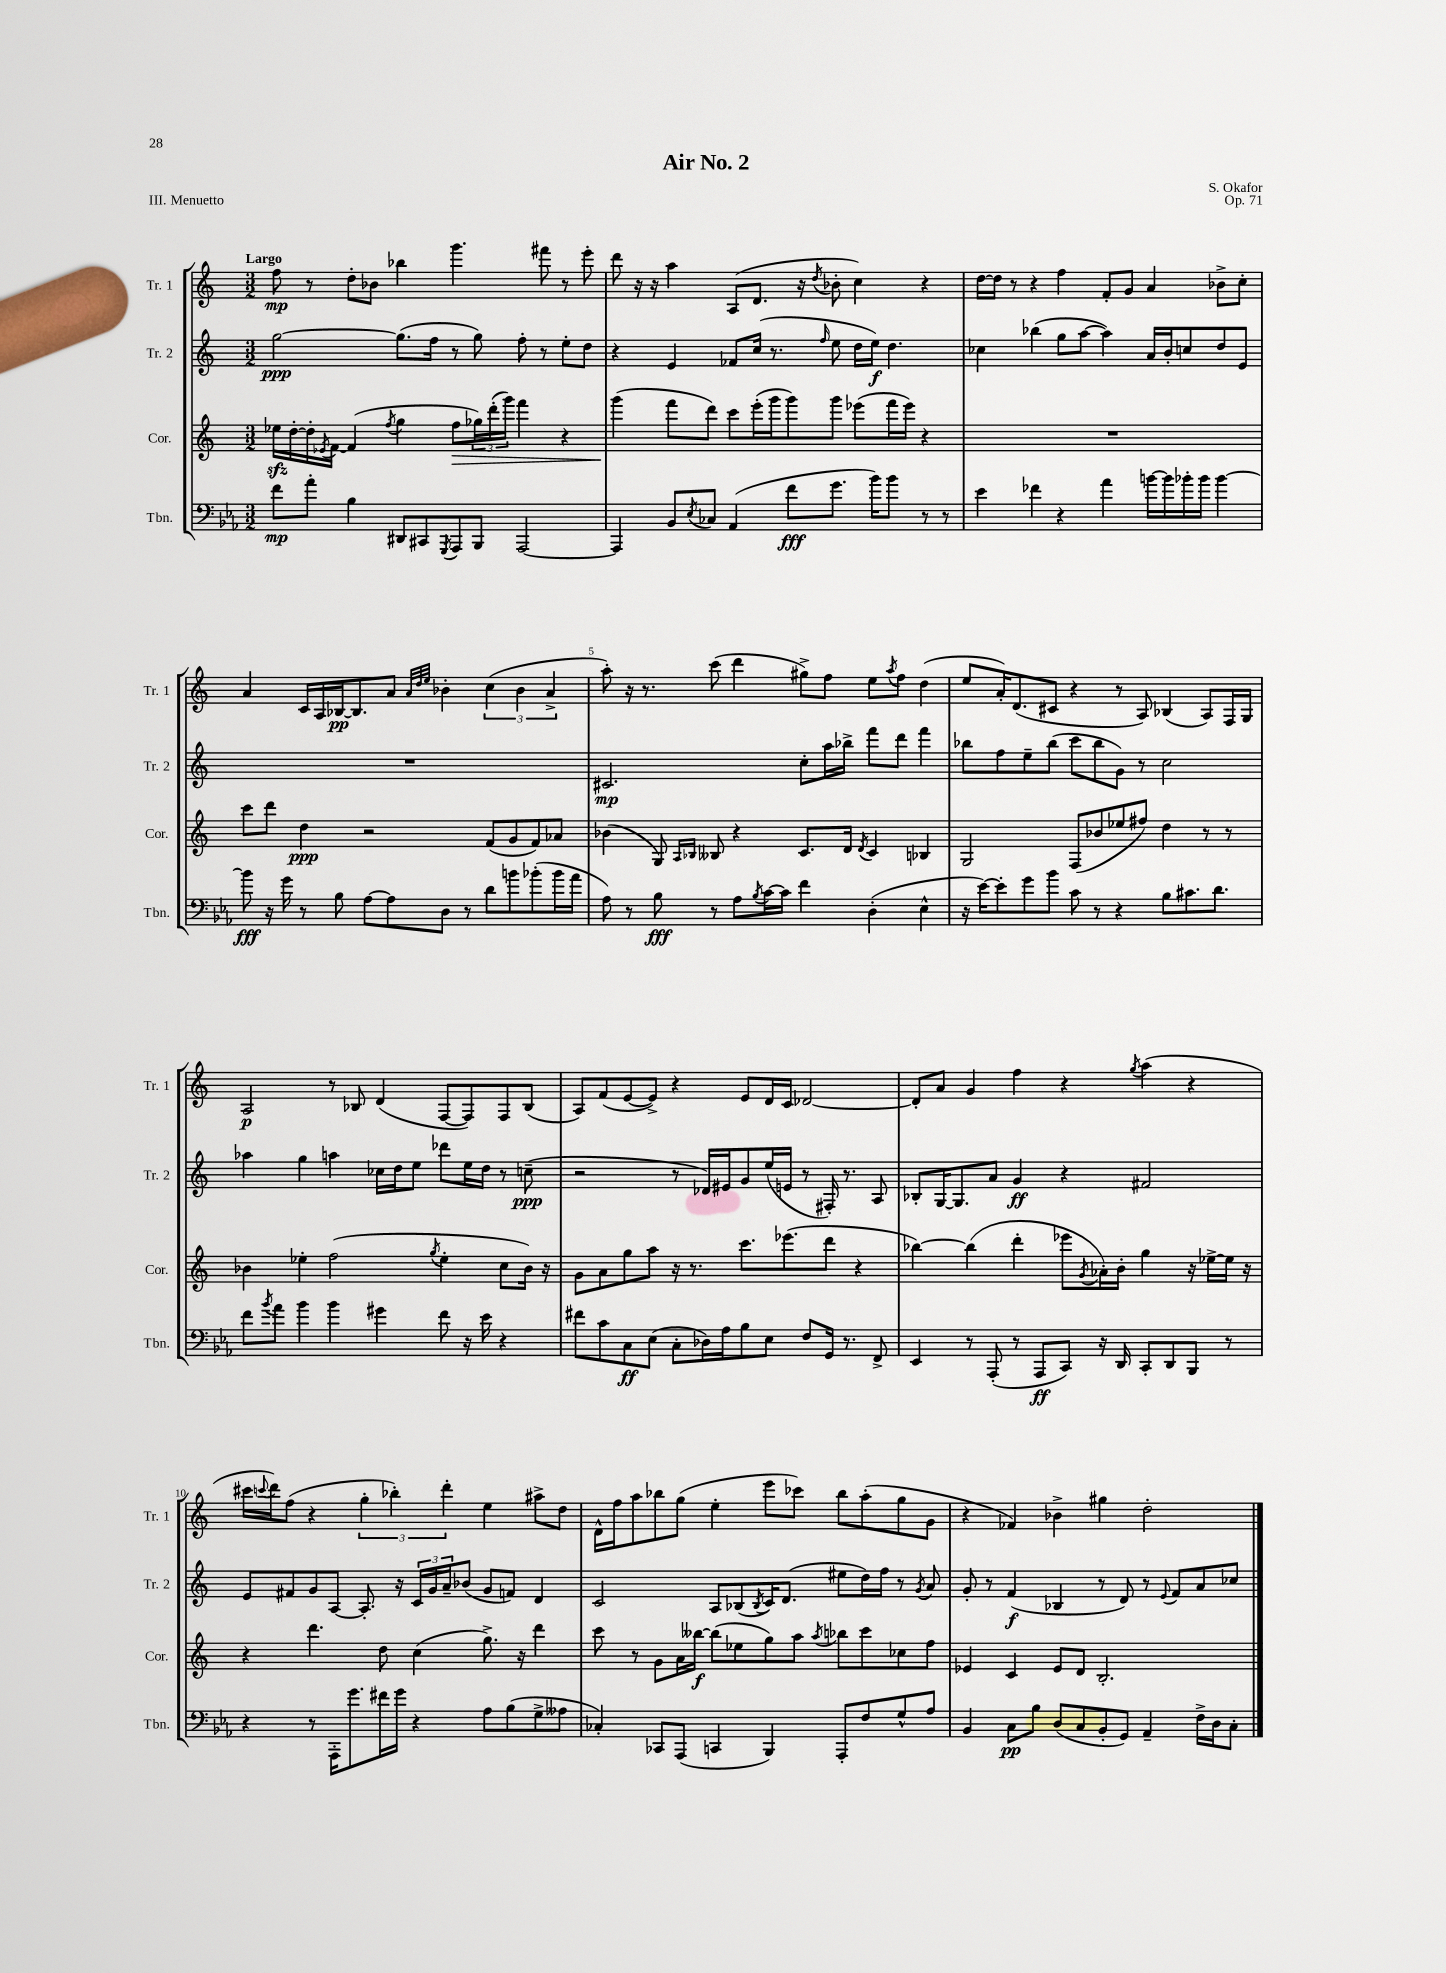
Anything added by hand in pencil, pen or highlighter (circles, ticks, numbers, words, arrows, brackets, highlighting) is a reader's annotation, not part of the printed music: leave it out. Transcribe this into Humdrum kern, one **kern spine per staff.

**kern	**kern	**kern	**kern
*staff4	*staff3	*staff2	*staff1
*clefF4	*clefG2	*clefG2	*clefG2
*k[b-e-a-]	*k[]	*k[]	*k[]
*M3/2	*M3/2	*M3/2	*M3/2
8f	16ee-	[2gg	8ff
.	[16dd'	.	.
8a-'	16dd']	.	8r
.	8qe-	.	.
.	[16f	.	.
4B-	(4f]	.	8dd'
.	.	.	8b-
.	8qff	.	.
8DD#	4gg	(8.gg]	4bb-
8CC#	.	.	.
.	.	16ff	.
8qGGG	.	.	.
8AAA-	8ff	8r	4.ggg
8BBB-	24gg-)	8gg)	.
.	(24ddd'	.	.
.	24ggg)	.	.
[2AAA-	4fff	8ff'	.
.	.	8r	8fff#
.	4r	8ee'	8r
.	.	8dd	8eee'
=	=	=	=
4AAA-]	(4ggg	4r	8ddd
.	.	.	16r
.	.	.	16r
8BB-	8fff	4e	4aa
8qE-	.	.	.
8C-	8ddd)	.	.
(4AA-	8ccc	8f-	(8A
.	(16eee'	(16cc	8.d
.	16ggg	8.r	.
8f	8ggg)	.	.
.	.	.	16r
.	.	16qqff	8qdd
8.g	8ggg	8ee	8b-'
.	(8eee-	16dd	4cc)
16b-)	.	16ee)	.
8b-	16fff	4.dd	.
.	16eee-)	.	.
8r	4r	.	4r
8r	.	.	.
=	=	=	=
4e-	1.r	4cc-	[16dd
.	.	.	16dd]
.	.	.	8r
4f-	.	(4bb-	4r
4r	.	8gg	4ff
.	.	[8aa	.
4a-	.	4aa])	8f'
.	.	.	8g
[16b	.	16a	4a
16b]	.	16b'	.
16b-'	.	8cc	.
16b-	.	.	.
[4b-	.	8dd	8b-^
.	.	8e	8cc'
=	=	=	=
8b-]	8ccc	1.r	4a
16r	8ddd	.	.
16g	.	.	.
8r	4dd	.	16c
.	.	.	16A
8B-	.	.	[16B-
.	.	.	8.B-]
[8A-	2r	.	.
8A-]	.	.	8a
.	.	.	32qqa
.	.	.	32qqdd
.	.	.	32qqee
8D	.	.	4b-'
8r	.	.	.
8d	(8f	.	(6cc
8b	8g	.	.
.	.	.	6b-
(8b-'	8f)	.	.
.	.	.	6a^
16b-	8a-	.	.
16a-	.	.	.
=	=	=	=
8A-)	(4b-	2.c#	8aa')
8r	.	.	16r
.	.	.	8.r
8B-	8G)	.	.
.	16qqA	.	.
.	16qqB-	.	.
8r	8B--	.	(8ccc
8A-	4r	.	4ddd
8qB-	.	.	.
[16c	.	.	.
16c]	.	.	.
4f	8.c	8cc'	8gg#^)
.	.	16aa	8ff
.	16d	16bb-^	.
.	8qd	.	.
(4D'	4c	8fff	8ee
.	.	.	8qaa
.	.	8ddd	8ff
4E-^^	4B-	4fff	(4dd
=	=	=	=
16r	2G	8bb-	8ee
[16e-)	.	.	.
8e-']	.	8ff	16a')
.	.	.	(8.d
8g	.	8ee~	.
8b-	.	(8bb-	8c#
8c	(8F	8ccc	4r
8r	8b-	8bb-	.
4r	8ee-	8g)	8r
.	8ff#)	8r	8A)
8B-	4dd	2cc	(4B-
8.c#	.	.	.
.	8r	.	8A)
8.d	.	.	.
.	8r	.	16F
.	.	.	16G
=	=	=	=
8f	4b-	4aa-	2A
8qb-	.	.	.
8a-	.	.	.
4b-	4ee-'	4gg	.
4b-	(2ff	4aa	8r
.	.	.	8B-
4g#	.	16cc-	(4d
.	.	16dd	.
.	.	8ee	.
.	8qgg	.	.
8f	4ee-'	8ddd-	[8F
16r	.	16ee	8F])
16e-	.	16dd	.
4r	8cc	8r	8F
.	16b-)	(8cc~	(8B-
.	16r	.	.
=	=	=	=
8f#	8g	2r	8A)
8c	8a	.	(8f
8C	8gg	.	[8e
(8E-	8aa	.	8e^])
8C'	16r	8r	4r
.	8.r	.	.
16D-)	.	16d-)	.
16A-	.	16e#	.
8B-	8.ccc	8g	8e
8E-	.	(16ee	16d
.	(8.eee-	16e	16c
8F	.	8r	[2d-
16GG	8ddd	16F#')	.
8.r	.	8.r	.
.	4r	.	.
8FF^	.	8A	.
=	=	=	=
4EE-	[4bb-)	8B-'	8d-']
.	.	[16G	8a
.	.	8.G]	.
8r	(4bb-]	.	4g
(8AAA-'	.	8a	.
8r	4ddd'	4g	4ff
8AAA-	.	.	.
8CC)	8eee-	4r	4r
.	8qg	.	.
16r	16a-')	.	.
16DD	16b'	.	.
.	.	.	8qgg
8CC'	4gg	2f#	(4aa
8DD	.	.	.
8BBB-	16r	.	4r
.	[16ee-^	.	.
8r	16ee-]	.	.
.	16r	.	.
=	=	=	=
4r	4r	8e	16ccc#
.	.	.	8qqccc
.	.	.	16ddd)
.	.	8f#	(8ff
8r	4.ddd	8g	4r
16AAA-'	.	[8A	.
8.g	.	.	.
.	.	8.A']	6gg'
16f#	8dd	.	.
.	.	.	6bb-')
16g	.	16r	.
4r	(4cc	24c	.
.	.	24g	.
.	.	24a~	6ddd'
.	.	(8b-	.
8A-	8.gg^)	8g	4ee
(8B-	.	8f)	.
.	16r	.	.
8G^	4ddd	4d	8aa#^
8A--	.	.	8dd
=	=	=	=
4C-')	8ccc	2c	16d^^
.	.	.	16ff
.	8r	.	8aa
8CC-	8g	.	8bb-
(8AAA-	16a	.	(8gg
.	[16bb--	.	.
4CC	(8bb--]	8A	4ee'
.	8ee-	(8B-	.
.	.	8qB-	.
4BBB-)	8gg)	16c)	8eee
.	.	(8.d	.
.	8aa	.	8ccc-)
.	8qaa	.	.
8AAA-'	8bb-	8ee#	8bb-
8F	8ccc	16dd)	(8aa'
.	.	16ff	.
8G^^	8cc-	8r	8gg
.	.	8qg	.
8A-	8ff	8a	8g
=	=	=	=
4BB-	4e-	8g'	4r
.	.	8r	.
8C	4c	(4f	4f-)
8B-	.	.	.
(8D	8e-	4B-	4b-^
8C	8d	.	.
8BB-'	2.B'	8r	4gg#
8GG)	.	8d)	.
4AA-~	.	8r	2dd'
.	.	8qqe	.
.	.	8f	.
16F^	.	8a	.
16D	.	.	.
8C'	.	8cc-	.
==	==	==	==
*-	*-	*-	*-
